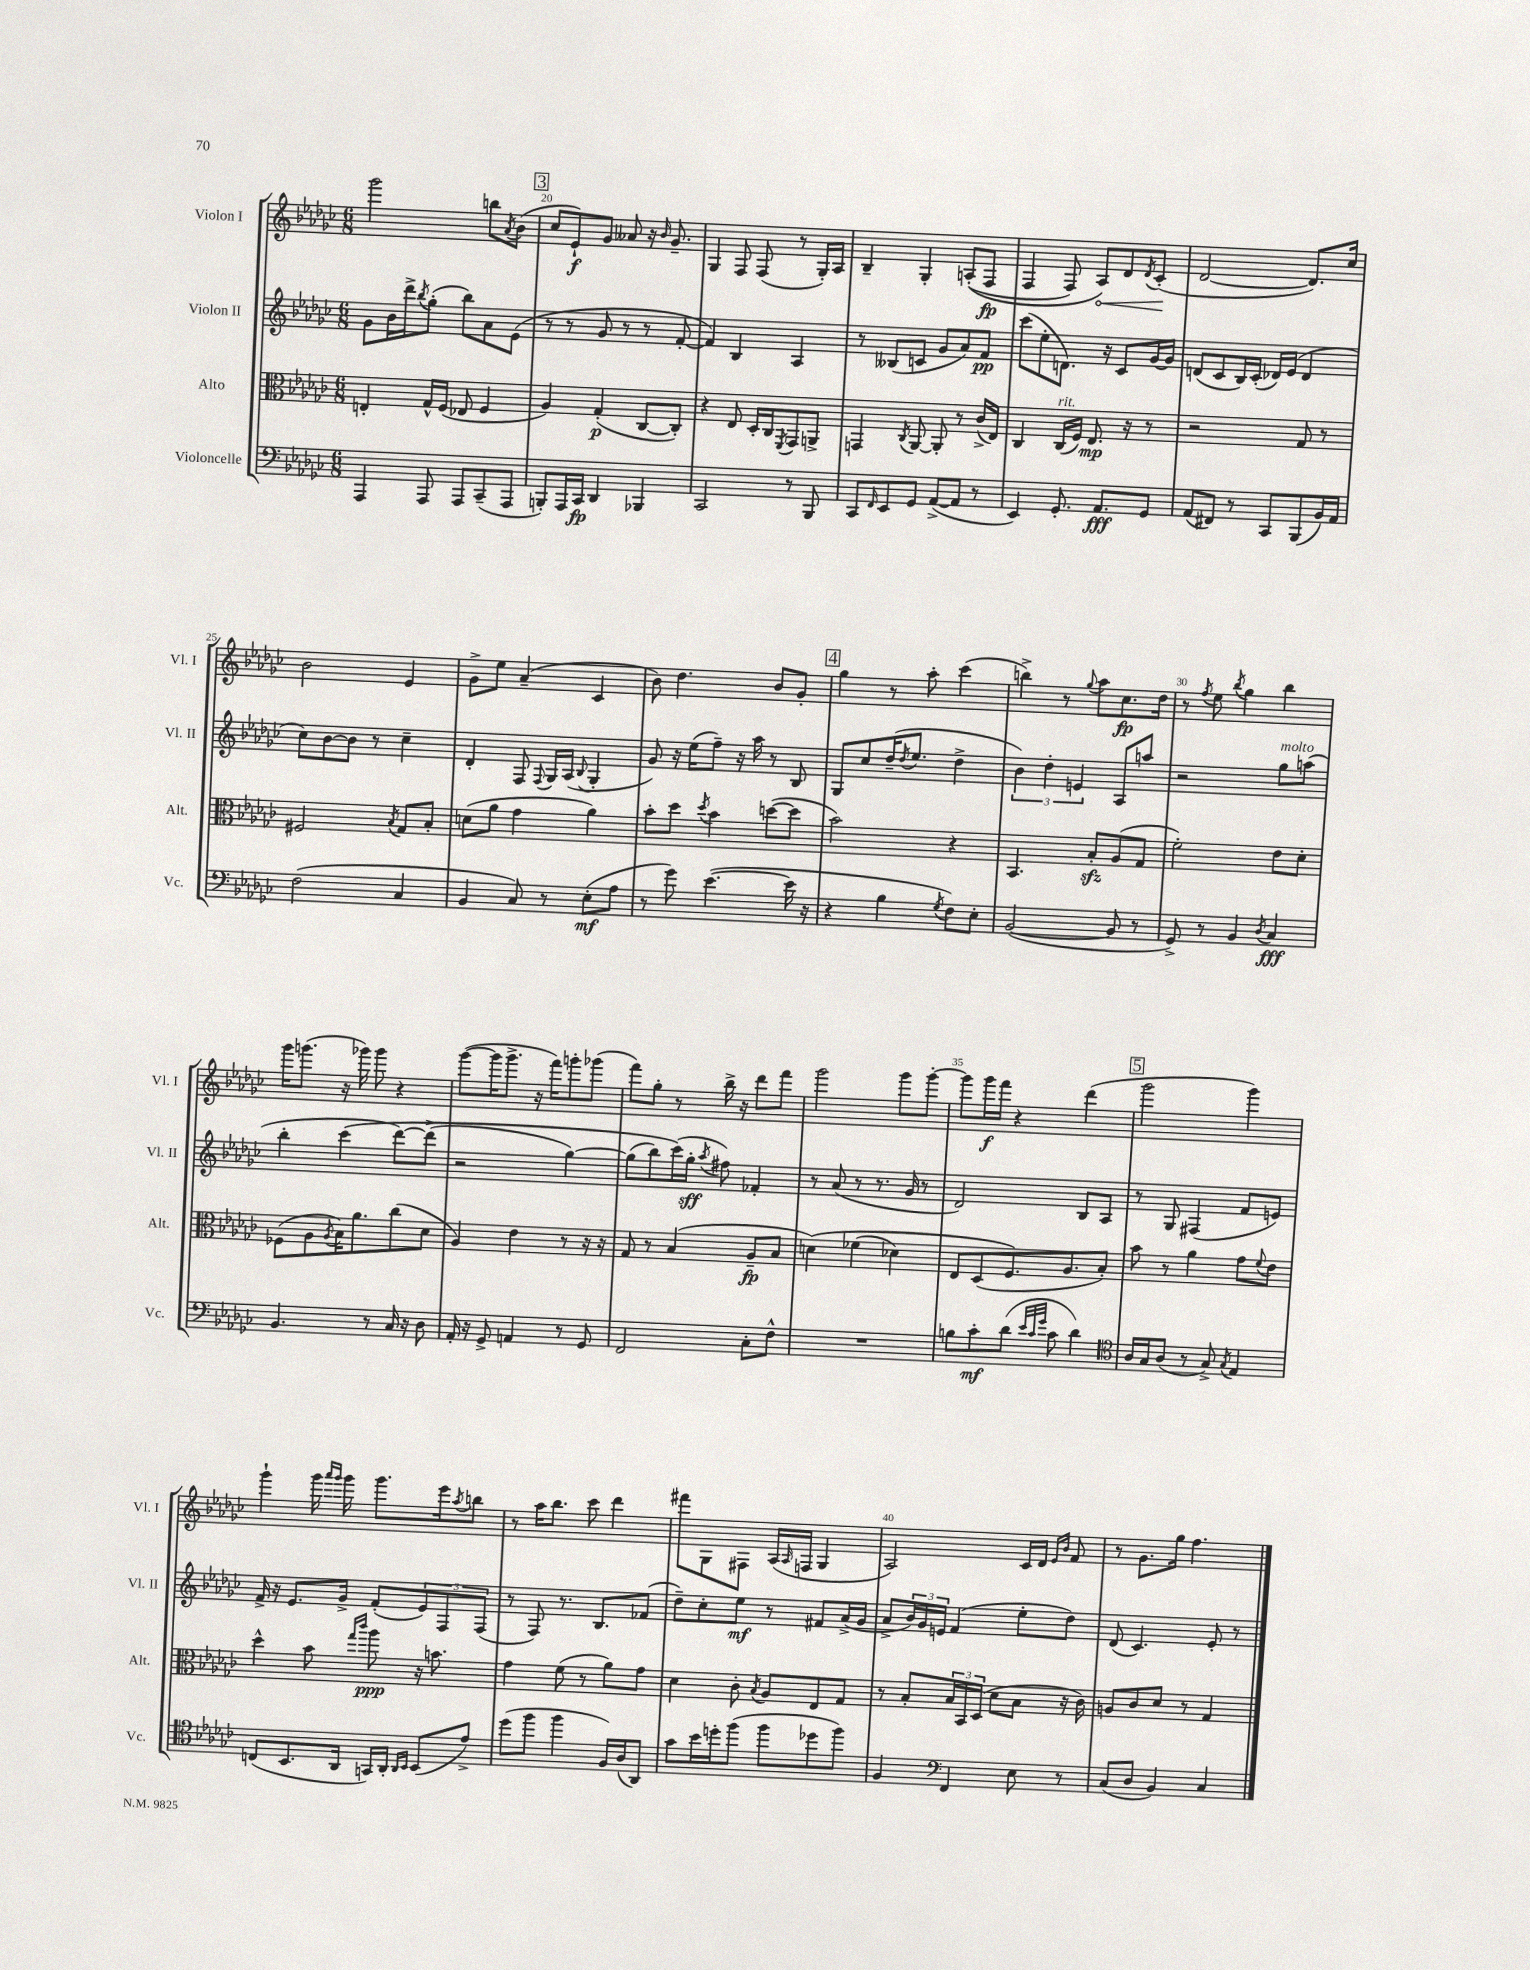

**kern	**kern	**kern	**kern
*staff4	*staff3	*staff2	*staff1
*clefF4	*clefC3	*clefG2	*clefG2
*k[b-e-a-d-g-c-]	*k[b-e-a-d-g-c-]	*k[b-e-a-d-g-c-]	*k[b-e-a-d-g-c-]
*M6/8	*M6/8	*M6/8	*M6/8
4AAA-	4E'	8g-	2ggg-
.	.	16b-	.
.	.	16ddd-^	.
.	.	8qbb-	.
8AAA-	16G-^^	(8gg-'	.
.	(16F	.	.
8AAA-	8E-	8bb-)	.
(8CC-~	4F	8a-	8bb
.	.	.	8qa-
8AAA-	.	(8e-	(8b-
=	=	=	=
8BBB')	4A-)	8r	8cc-
16AAA-	.	8r	8e-`)
16CC-	.	.	.
4DD-	(4G-'	8g-	8g-
.	.	8r	8a--
4BBB-	[8C-	8r	16r
.	.	.	16qqb-
.	.	.	8.g-~
.	8C-'])	[8f'	.
=	=	=	=
2CC-	4r	4f])	4G-
.	8E-	4B-	8F
.	16D-'	.	(8F
.	16C-	.	.
.	8qFF	.	.
8r	8GG-	4A-	8r
8BBB-	8AA^	.	16G-')
.	.	.	16A-
=	=	=	=
8CC-	4GG	8r	4B-~
16qqFF	.	.	.
8EE-	.	(8B--	.
.	8qC-	.	.
8GG-	[8AA-	8c	4G-'
([8AA-^	8AA-']	8g-	.
8AA-]	8r	8a-)	&((8A'
8r	(16c-^	8f	8F
.	16E-)	.	.
=	=	=	=
4EE-)	4C-	(8ccc-	4F
.	.	8ee-'	.
8.GG-'	(16C-	8.d)	8F)
.	16F)	.	.
.	8.E-	.	8A-&)
8.AA-	.	16r	.
.	.	8c-	8d-
.	16r	.	.
.	.	.	8qd-
8GG-	8r	[16g-	(8c-'
.	.	16g-]	.
=	=	=	=
(8AA-	2r	(8d	[2d-
8FF#)	.	8c-	.
8r	.	16B-)	.
.	.	(16c-'	.
8CC-	.	16d-)	.
.	.	(16e-	.
(8BBB-	8G-	4d-	8.d-])
16BB-)	8r	.	.
16AA-	.	.	16cc-
=	=	=	=
(2F	2F#	8cc-)	2b-
.	.	[8b-	.
.	.	8b-]	.
.	.	8r	.
.	8qB-	.	.
4C-	8G-	4cc-~	4e-
.	8B-'	.	.
=	=	=	=
4BB-	(8d	4d-'	8g-^
.	8a-	.	8ee-
8C-)	4g-	8F	(4a-~
.	.	8qqF	.
8r	.	16G-	.
.	.	(16A-	.
.	.	8qqB-	.
(8E-'	4a-)	4G-'	4c-
8A-	.	.	.
=	=	=	=
8r	8b-'	8g-)	8b-)
8g-)	8dd-	16r	4.dd-
.	.	(16ee-	.
.	8qdd-	.	.
([4.e-	4b-	8ff~)	.
.	.	16r	.
.	.	16aa-	.
.	([8dd	8r	8b-
16e-]	8dd]	8B-	8g-'
16r	.	.	.
=	=	=	=
4r	2b-)	8G-	4gg-
.	.	8cc-	.
4B-	.	(16dd-~	8r
.	.	8qdd-	.
.	.	8.ee-	.
.	.	.	8aa-'
8qG-	.	.	.
8F)	4r	4dd-^	(4ccc-
8E-'	.	.	.
=	=	=	=
([2BB-	4.BB-	6b-)	4bb^)
.	.	6dd-'	.
.	.	.	8r
.	.	6e	.
.	.	.	8qqgg-
.	8B-'	.	8aa-
8BB-]	(8A-	8A-	8.cc-
8r	8G-	8aa	.
.	.	.	16dd-
=	=	=	=
8GG-^)	2f')	2r	8r
.	.	.	8qff
8r	.	.	8ee-
.	.	.	8qbb-
4BB-	.	.	4gg-
8qD-	.	.	.
4C-	8e-	8gg-	4bb-
.	8d-'	(8aa	.
=	=	=	=
4.BB-	(8F-	4bb-'	16ggg-
.	.	.	(8.ggg
.	8A-	.	.
.	8qA-	.	.
.	16B-)	&(4ccc-	16r
.	8.a-	.	16ggg-)
8r	.	.	8ggg-
16C-	(8cc-	[8ddd-)	4r
16r	.	.	.
8D-	8d-	(8ddd-^]	.
=	=	=	=
16AA-'	4A-)	2r	([8ggg-
16r	.	.	.
8GG-^	.	.	16ggg-]
.	.	.	8.ggg-^
4AA	4e-	.	.
.	.	.	16r
.	.	.	16fff)
8r	8r	[4gg-)	8ggg'
8GG-	16r	.	(8ggg-
.	16r	.	.
=	=	=	=
2FF	8G-	(8gg-]	8fff)
.	8r	8bb-)	8gg-'
.	(4B-	(16ccc-&)	8r
.	.	16gg-'	.
.	.	8qaa-	.
.	.	8ff#)	16bb-^
.	.	.	16r
8C-'	8A-~	4f-'	8ddd-
8F^^	8B-	.	8fff
=	=	=	=
2.r	&(4d)	8r	2ggg-
.	.	(8a-	.
.	(4f-	8r	.
.	.	8.r	.
.	4d-)	.	8ggg-
.	.	16g-	.
.	.	8r	[8ggg-'
=	=	=	=
8B	8E-	2d-)	8ggg-]
8c-'	(8D-	.	16ggg-
.	.	.	16fff
(8d-	8.F&)	.	4r
32qqe-	.	.	.
32qqc-	.	.	.
32qqg-	.	.	.
8c-	.	.	.
.	8.A-	.	.
4d-)	.	8B-	(4ddd-
.	8B-')	8A-	.
=	=	=	=
*clefC4	*	*	*
16A-	8b-	8r	2ggg-
16G-	.	.	.
(8A-	8r	8G-	.
8r	4a-	(4F#	.
8G-^)	.	.	.
8qG-	.	.	.
4E-	8g-	8f	4ggg-)
.	8qqf	.	.
.	8e-	8e)	.
=	=	=	=
(8C	4dd-^^	16f^	4ggg-`
.	.	16r	.
8.BB-	.	8.e-	.
.	8b-	.	16ggg-
.	.	.	16qqaaa-
.	.	.	16qqggg-
16AA-	.	16g-^	16ggg-
.	16qqgg-	.	.
.	16qqccc-	.	.
16GG)	8aa-	(8f'	8.ggg-
16AA-'	.	.	.
16qqAA-	.	.	.
16qqBB-	.	.	.
(8BB-	16r	12e-)	.
.	8.b	.	16eee-
.	.	12F	.
.	.	.	8qaa-
8e-^)	.	.	8bb
.	.	(12F	.
=	=	=	=
(8dd-	4g-	8r	8r
8ff	.	8F)	16aa-
.	.	.	8.bb-
4ff	(8f	8.r	.
.	8r	.	8ccc-
.	.	8.B-	.
16F)	8a-)	.	4ddd-
(16A-	.	.	.
8AA-)	8g-	(8f-	.
=	=	=	=
8g-	4d-	8dd-~)	8fff#
16b-	.	8cc-'	8G-
16dd'	.	.	.
(8ff	8c-'	8ee-	8F#
.	8qB-	.	.
8ff	8A-	8r	(16A-
.	.	.	16qqA-
.	.	.	16F
8dd-	8E-	8f#	4G-
8ff)	8G-	(16a-^	.
.	.	16g-	.
=	=	=	=
4F	8r	8a-^	2A-)
.	8B-'	24b-)	.
.	.	24g-	.
.	.	24e	.
*clefF4	*	*	*
4FF	24B-	(4f	.
.	24BB-	.	.
.	(24D-	.	.
.	8d-	.	.
8E-	8B-	8ee-'	16c-
.	.	.	16d-
.	.	.	16qqe-
.	.	.	16qqb-
8r	16r	8dd-)	8f
.	16c-)	.	.
=	=	=	=
(8C-	8A	(8d-	8r
8D-	8c-	4.c-)	8.g-
4BB-)	8d-	.	.
.	.	.	16gg-
.	8r	.	4.ff
4C-	4G-	8e-'	.
.	.	8r	.
==	==	==	==
*-	*-	*-	*-
